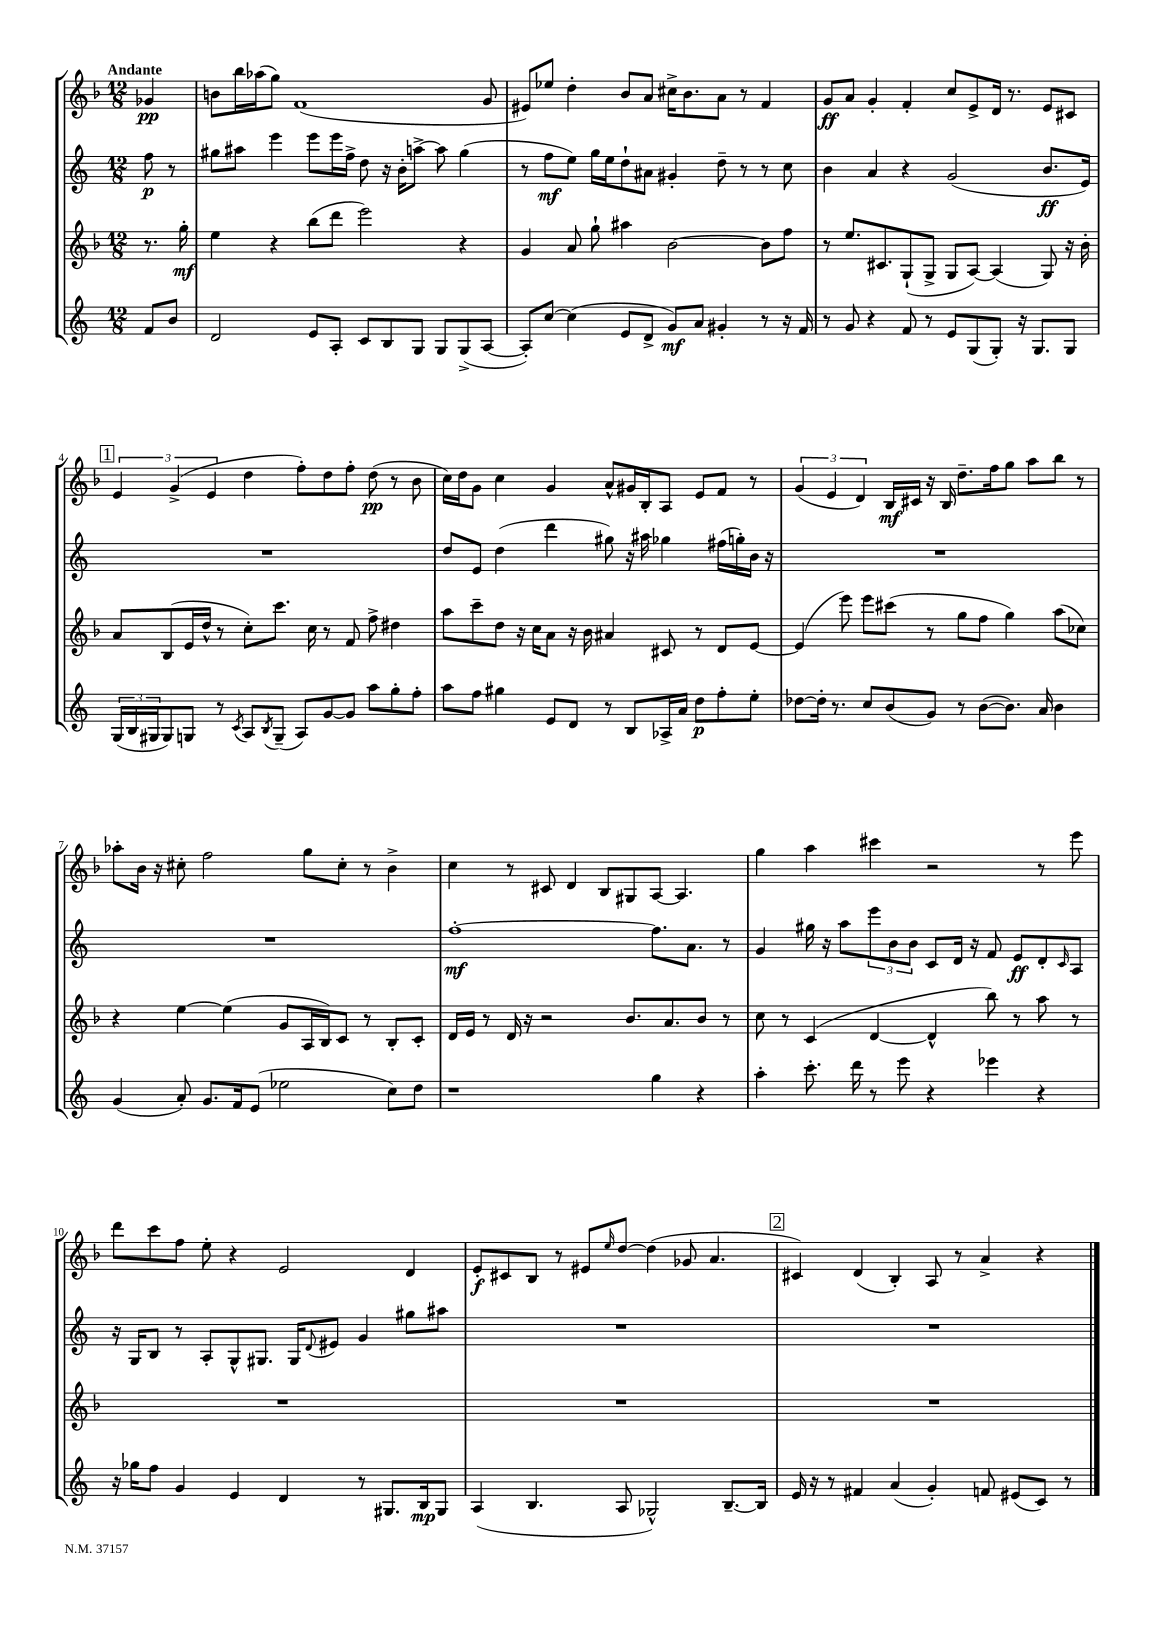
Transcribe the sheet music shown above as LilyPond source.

<<
\new StaffGroup <<
\new Staff = "s0" {
    \clef treble \key f \major \numericTimeSignature \time 12/8 \partial 4 \tempo "Andante"
    ges'4\pp |
    b'8 bes''16 aes''16( g''8) f'1( g'8 |
    eis'8) ees''8 d''4-. bes'8 a'8 cis''16-> bes'8. a'8 r8 f'4 |
    g'8\ff a'8 g'4-. f'4-. c''8 e'8-> d'16 r8. e'8 cis'8 |
    \mark \markup { \box "1" } \tuplet 3/2 { e'4 g'4->( e'4 } d''4 f''8-.) d''8 f''8-. d''8\pp( r8 bes'8 |
    c''16) d''16 g'8 c''4 g'4 a'8-^ gis'16 bes16-. a8 e'8 f'8 r8 |
    \tuplet 3/2 { g'4( e'4 d'4) } bes16\mf cis'16 r16 bes16 d''8.-- f''16 g''8 a''8 bes''8 r8 |
    aes''8-. bes'16 r16 cis''8-. f''2 g''8 cis''8-. r8 bes'4-> |
    c''4 r8 cis'8 d'4 bes8 gis8 a8~ a4. |
    g''4 a''4 cis'''4 r2 r8 e'''8 |
    d'''8 c'''8 f''8 e''8-. r4 e'2 d'4 |
    e'8-.\f cis'8 bes8 r8 eis'8 \grace { e''16 } d''8~ d''4( ges'8 a'4. |
    \mark \markup { \box "2" } cis'4) d'4( bes4-.) a8 r8 a'4-> r4 \bar "|." |
}
\new Staff = "s1" {
    \clef treble \key c \major \numericTimeSignature \time 12/8 \partial 4
    f''8\p r8 |
    gis''8 ais''8 e'''4 e'''8 e'''16 f''16-> d''8 r16 b'16-. a''8~-> a''8 gis''4( |
    r8 f''8\mf e''8) g''16 e''16 d''8-! ais'8 gis'4-. d''8-- r8 r8 c''8 |
    b'4 a'4 r4 g'2( b'8.\ff e'16) |
    \mark \markup { \box "1" } R1. |
    d''8 e'8 d''4( d'''4 gis''8) r16 ais''16 ges''4 fis''16( g''16-.) b'16 r16 |
    R1. |
    R1. |
    f''1~-.\mf f''8. a'8. r8 |
    g'4 gis''16 r16 a''8 \tuplet 3/2 { e'''8 b'8 b'8 } c'8 d'16 r16 f'8 e'8\ff d'8-. \grace { c'16 } a8 |
    r16 g16 b8 r8 a8-. g8-^ gis8. gis16 \appoggiatura { d'8 } eis'8 g'4 gis''8 ais''8 |
    R1. |
    \mark \markup { \box "2" } R1. \bar "|." |
}
\new Staff = "s2" {
    \clef treble \key f \major \numericTimeSignature \time 12/8 \partial 4
    r8. g''16-.\mf |
    e''4 r4 bes''8( d'''8 e'''2) r4 |
    g'4 a'8 g''8-! ais''4 bes'2~ bes'8 f''8 |
    r8 e''8. cis'8. g8-!( g8-> g8 a8~) a4( g8) r16 bes'16-. |
    \mark \markup { \box "1" } a'8 bes8( e'16 d''16-^ r8 c''8-.) c'''8. c''16 r8 f'8 f''8-> dis''4 |
    a''8 c'''8-- d''8 r16 c''16 a'8 r16 bes'16 ais'4 cis'8 r8 d'8 e'8~ |
    e'4( e'''8) e'''8 cis'''8( r8 g''8 f''8 g''4) a''8( ces''8) |
    r4 e''4~ e''4( g'8 a16 bes16) c'8 r8 bes8-. c'8-. |
    d'16 e'16 r8 d'16 r16 r2 bes'8. a'8. bes'8 r8 |
    c''8 r8 c'4( d'4~ d'4-^ bes''8) r8 a''8 r8 |
    R1. |
    R1. |
    \mark \markup { \box "2" } R1. \bar "|." |
}
\new Staff = "s3" {
    \clef treble \key c \major \numericTimeSignature \time 12/8 \partial 4
    f'8 b'8 |
    d'2 e'8 a8-. c'8 b8 g8 g8 g8->( a8~ |
    a8-.) c''8~ c''4( e'8 d'8-> g'8\mf) a'8 gis'4-. r8 r16 f'16 |
    r8 g'8 r4 f'8 r8 e'8 g8( g8-.) r16 g8. g8 |
    \mark \markup { \box "1" } \tuplet 3/2 { g16( b16 gis16 } gis8) g8 r8 \acciaccatura { c'8 } a8 \acciaccatura { b8 } g8--( a8) g'8~ g'8 a''8 g''8-. f''8-. |
    a''8 f''8 gis''4 e'8 d'8 r8 b8 aes16-> a'16 d''8\p f''8-. e''8-. |
    des''8~ des''16-. r8. c''8 b'8( g'8) r8 b'8~( b'8.) a'16 b'4 |
    g'4( a'8-.) g'8. f'16 e'8( ees''2 c''8) d''8 |
    r1 g''4 r4 |
    a''4-. c'''8.-. d'''16 r8 e'''8 r4 ees'''4 r4 |
    r16 ges''16 f''8 g'4 e'4 d'4 r8 gis8. b16\mp gis8 |
    a4( b4. a8 ges2-^) b8.~-- b16 |
    \mark \markup { \box "2" } e'16 r16 r8 fis'4 a'4( g'4-.) f'8 eis'8( c'8) r8 \bar "|." |
}
>>
>>
